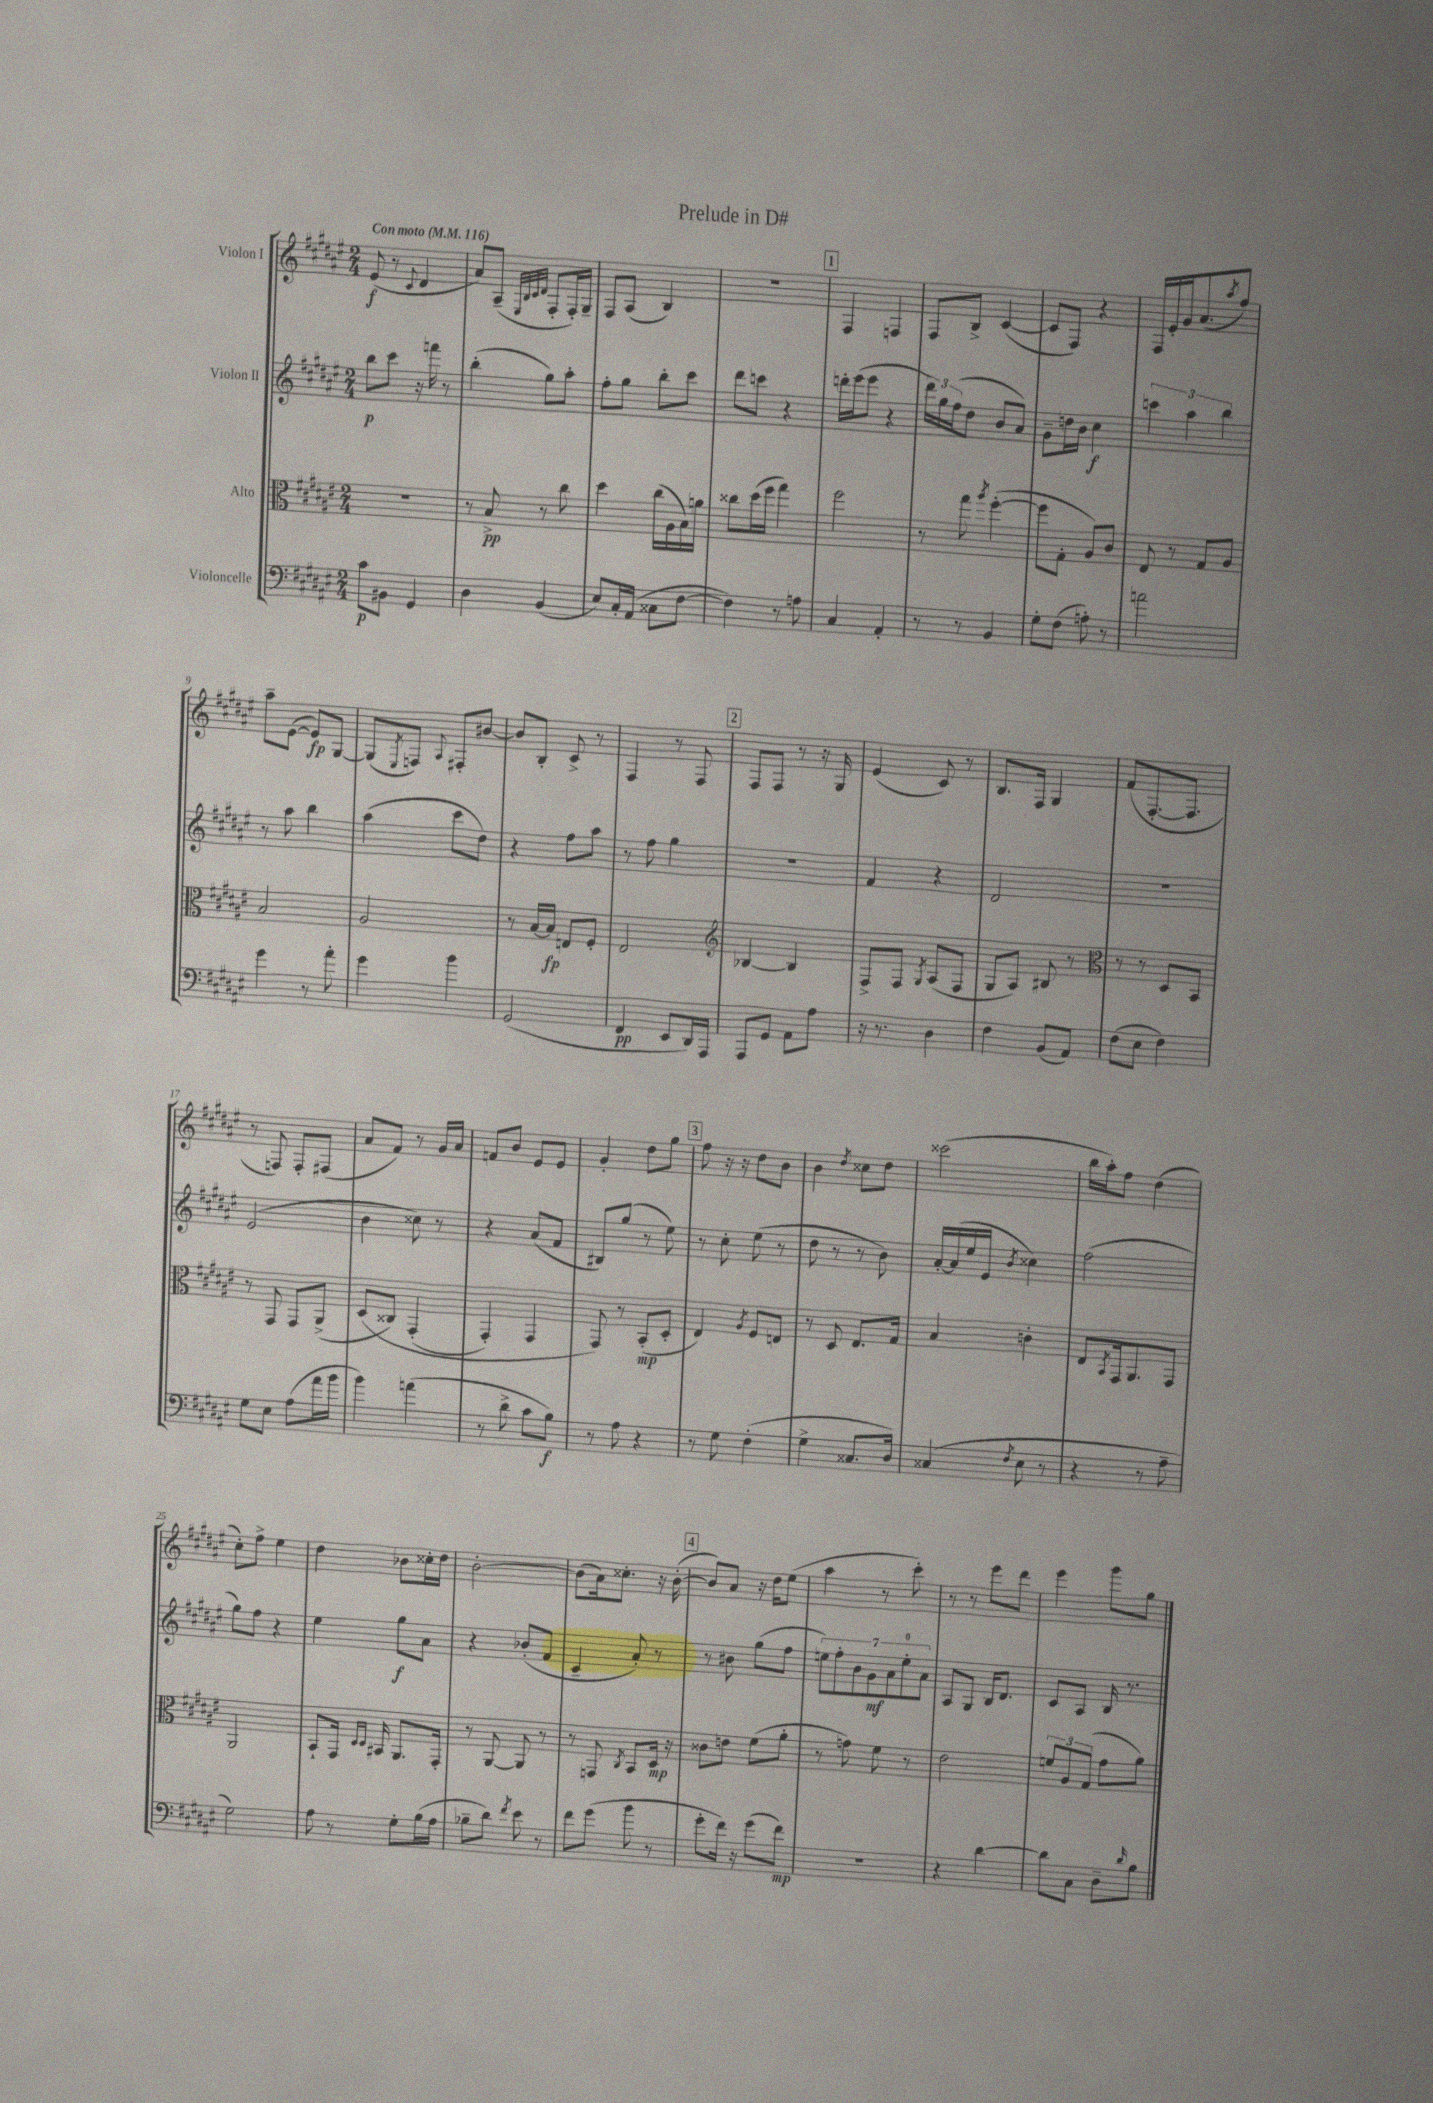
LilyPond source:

\header { title = "Prelude in D#" }
<<
\new StaffGroup <<
\new Staff = "s0" \with { instrumentName = "Violon I" } {
    \clef treble \key fis \major \numericTimeSignature \time 2/4 \tempo "Con moto" 4 = 116
    eis'8\f( r8 \appoggiatura { cis'8 } dis'4 |
    ais'8) ais8--( \grace { eis32 b32 cis'32 dis'32 } fis8-. fis16-.) gis16-- |
    fis8 ais8( b4) |
    R2 |
    \mark \markup { \box "1" } fis4 f4 |
    fis8 b8-> cis'4~( |
    cis'8 fis8) r4 |
    fis16 eis'16-. gis'16 ais'8.( \acciaccatura { ais''8 } fis''8) |
    ais''8-- eis'8~( eis'8\fp) gis8~ |
    gis8( \acciaccatura { eis8 } f8) \appoggiatura { ais8 } fis8-. bis'8~ |
    bis'8 b8-. cis'8-> r8 |
    fis4 r8 fis8 |
    \mark \markup { \box "2" } fis8 fis8 r8 r16 gis16 |
    eis'4( cis'8) r8 |
    b8. fis16 gis4 |
    fis'8( fis8.~-. fis8. |
    r8 f8) f8-. fis8( |
    ais'8 fis'8) r8 gis'16 ais'16 |
    f'8 b'8 eis'8 eis'8 |
    gis'4-. dis''8 gis''8 |
    \mark \markup { \box "3" } fis''8 r16 r16 dis''8 b'8 |
    b'4 \acciaccatura { dis''8 } cisis''8 dis''8 |
    cisis'''2( |
    b''16 ais''16-.) fis''8 dis''4( |
    cis''8-.) fis''8-> eis''4 |
    dis''4 bes'8 cisis''16-. dis''16 |
    b'2~-. |
    b'8( ais'16) cisis''8.-. r16 b'16~-.( |
    \mark \markup { \box "4" } b'8) ais'8 r16 dis''16 eis''8( |
    ais''4 r8 cis'''8-.) |
    r8 r8 eis'''8 dis'''8 |
    eis'''4 gis'''8 gis''8 \bar "|." |
}
\new Staff = "s1" \with { instrumentName = "Violon II" } {
    \clef treble \key fis \major \numericTimeSignature \time 2/4
    b''8\p cis'''8 r16 f'''16 r8 |
    b''4-.( gis''8) ais''8-. |
    fis''8-. gis''8 b''8-. cis'''8 |
    dis'''8 c'''8 r4 |
    \mark \markup { \box "1" } d'''16-. eis'''16( eis'''8 r4 |
    \tuplet 3/2 { dis'''16) gis''16 fis''16( } dis''8 b'8 ais'8) |
    gis'8-- d''16 b'16 cis''4\f |
    \tuplet 3/2 { c'''4 ais''4 b''4 } |
    r8 ais''8 b''4 |
    ais''4( cis'''8 dis''8) |
    r4 fis''8 ais''8 |
    r8 fis''8 gis''4 |
    \mark \markup { \box "2" } R2 |
    fis'4 r4 |
    dis'2 |
    R2 |
    eis'2( |
    b'4 cisis''8) r8 |
    r4 ais'8( fis'8 |
    bis8) gis''8( r8 eis''8) |
    \mark \markup { \box "3" } r8 cis''8-. eis''8( r8 |
    dis''8 r8 r8 b'8) |
    ais'16~-. ais'16( eis''16 eis'16 \acciaccatura { b'8 } cisis''4) |
    fis''2( |
    gis''8) fis''8 r4 |
    eis''4 gis''8\f ais'8 |
    r4 bes'8-.( fis'8 |
    cis'4-- ais'8-.) r8 |
    \mark \markup { \box "4" } r8 bis'8 gis''8( fis''8 |
    \tuplet 7/4 { e''8) fis''8-. b'8 gis'8\mf ais'8 e''8-0-. ais'8 } |
    ais8 gis8 b16 dis'8. |
    cis'8 ais8 b16 r8. \bar "|." |
}
\new Staff = "s2" \with { instrumentName = "Alto" } {
    \clef alto \key fis \major \numericTimeSignature \time 2/4
    r2 |
    r8 b8->\pp r8 cis''8 |
    dis''4 cis''16( ais16 b16) a'16 |
    cisis''8 dis''16( fis''16 gis''4) |
    \mark \markup { \box "1" } fis''2 |
    r8 gis''8 \acciaccatura { ais''8 } fis''4~-.( |
    fis''8 gis8-. ais8) cis'8 |
    eis8 r8 gis8 ais8 |
    b2 |
    ais2 |
    r8 b16~ b16\fp e8 fis8-. |
    eis2 |
    \mark \markup { \box "2" } \clef treble bes4~ bes4 |
    fis8-> fis8 \acciaccatura { gis8 } ais8( fis8 |
    gis8 ais8) bis8 r8 |
    \clef alto r8 r8 dis8 b,8 |
    r8 gis,8 gis,8 ais,8->( |
    dis8\( cisis8) gis,4-.( |
    gis,4-.) gis,4 |
    gis,8\) r8 b,8-.\mp( dis8-. |
    \mark \markup { \box "3" } eis4) \acciaccatura { ais8 } fis8 e8 |
    r8 dis8 eis8. gis16 |
    b4 c'4-. |
    eis8 \acciaccatura { b,8 } gis,16 ais,8. gis,8 |
    ais,2 |
    b,8-! gis,16 \grace { dis16 dis16 } bis,16 ais,8. gis,16-. |
    r8 ais,8~ ais,8 r8 |
    r8 g,8 \acciaccatura { cis8 } b,8 dis16\mp r16 |
    \mark \markup { \box "4" } cisis'8 e'8 fis'8( ais'8-. |
    r8 g'8) fis'8 r8 |
    eis'2 |
    \tuplet 3/2 { f'8 ais8 gis8( } gis'8 ais'8) \bar "|." |
}
\new Staff = "s3" \with { instrumentName = "Violoncelle" } {
    \clef bass \key fis \major \numericTimeSignature \time 2/4
    cis'8\p bis,8 gis,4 |
    dis4 b,4( |
    eis8) cis16-. ais,16( cisis8 fis8~ |
    fis4) r8 a8 |
    \mark \markup { \box "1" } cis4 ais,4-. |
    r8 r8 b,4 |
    gis8-. fis8( a8-.) r8 |
    a'2 |
    gis'4 r8 ais'8-. |
    gis'4 b'4 |
    gis,2( |
    fis,4\pp eis,8 dis,16) ais,,16 |
    \mark \markup { \box "2" } ais,,8 gis,8 ais,8 ais8 |
    r16 r8. dis4 |
    fis4 b,8( ais,8) |
    fis8( eis8 fis4) |
    gis8 eis8 ais8( ais'16 b'16 |
    b'4) a'4( |
    r8 dis'8-> cis'8 b8\f) |
    r8 ais8 r4 |
    \mark \markup { \box "3" } r8 gis8 fis4-.( |
    gis4-> cisis8. dis16) |
    cisis4( \acciaccatura { fis8 } eis8 r8 |
    r4 r8 ais8-- |
    gis2) |
    ais8 r8 gis8-. b16( ais16 |
    bes8-- dis'8) \acciaccatura { fis'8 } eis'8 r8 |
    fis'8 gis'8( b'8 r8 |
    \mark \markup { \box "4" } gis'8-. fis'16) r16 gis'8( fis'8\mp) |
    R2 |
    r4 dis'4~ |
    dis'8 cis8 dis8-- \grace { dis'16 } b8 \bar "|." |
}
>>
>>
